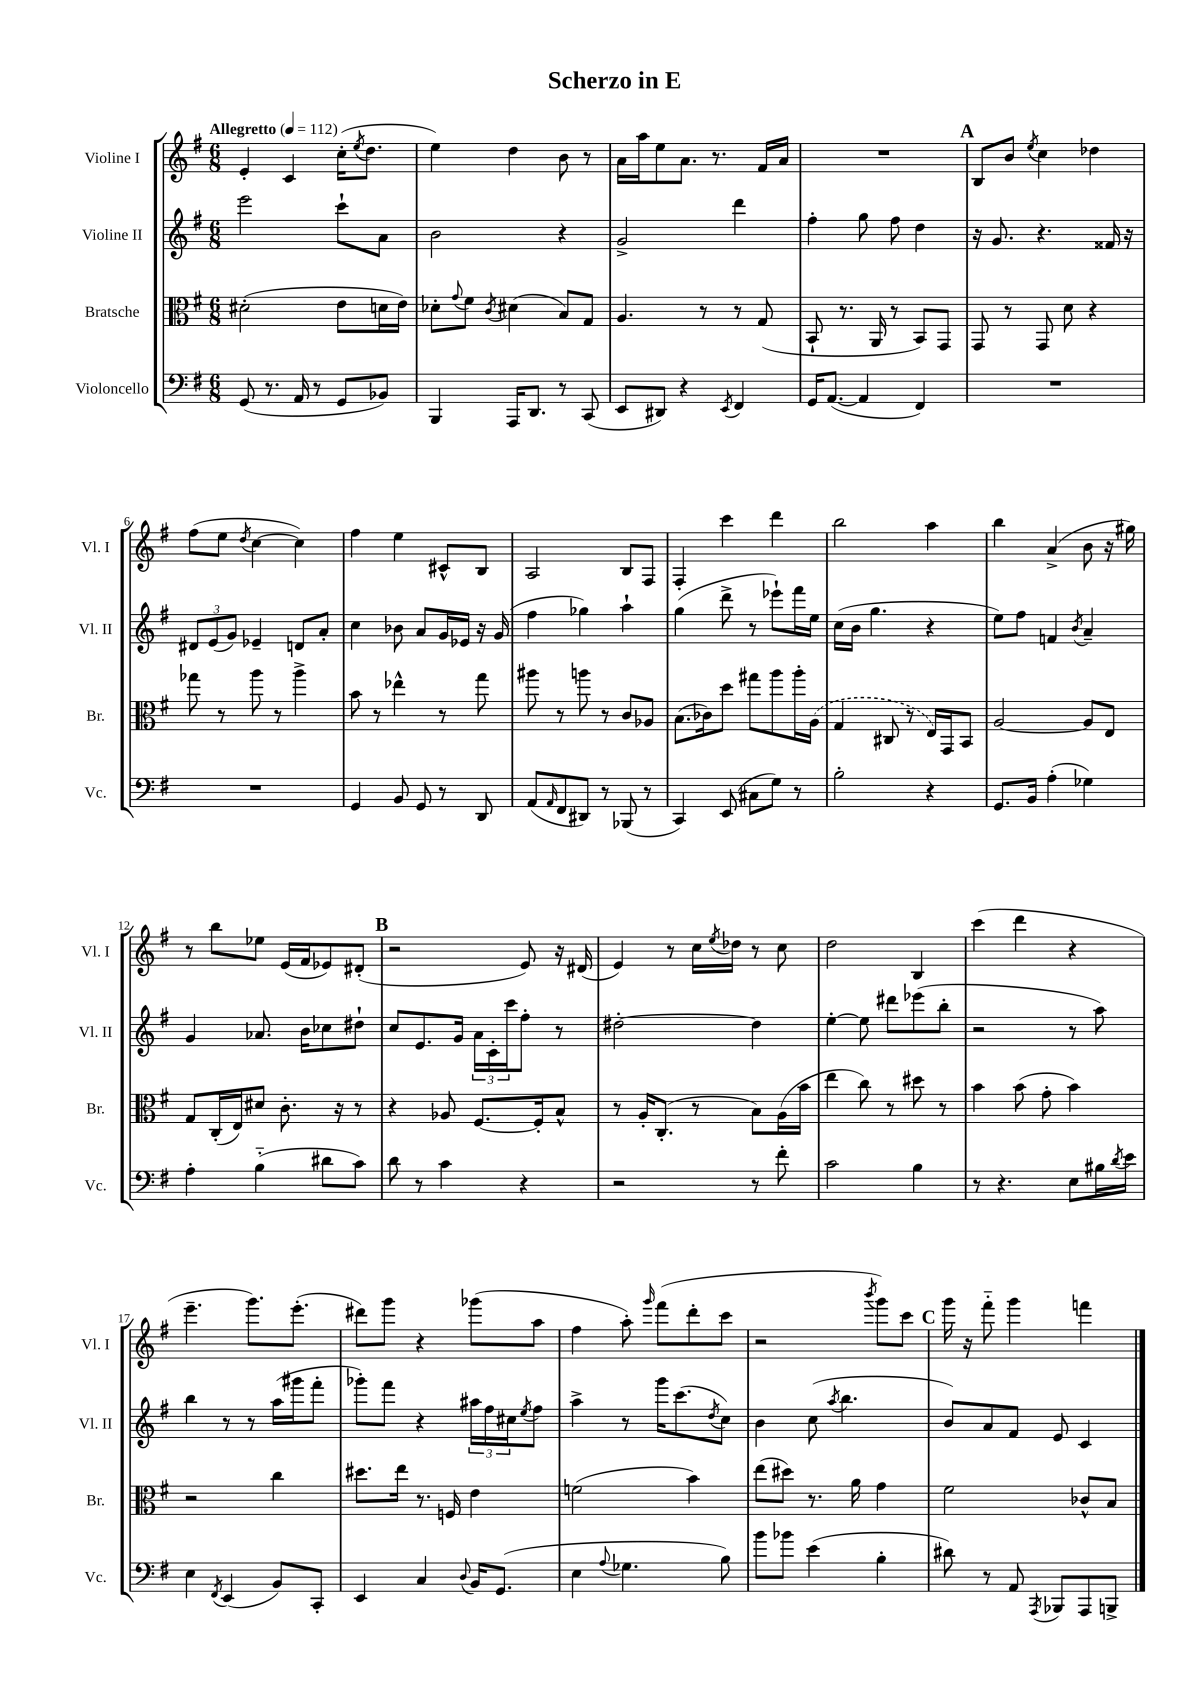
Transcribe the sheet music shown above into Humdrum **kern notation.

**kern	**kern	**kern	**kern
*part4	*part3	*part2	*part1
*staff4	*staff3	*staff2	*staff1
*I"Violoncello	*I"Bratsche	*I"Violine II	*I"Violine I
*I'Vc.	*I'Br.	*I'Vl. II	*I'Vl. I
*clefF4	*clefC3	*clefG2	*clefG2
*k[f#]	*k[f#]	*k[f#]	*k[f#]
*M6/8	*M6/8	*M6/8	*M6/8
*MM112	*MM112	*MM112	*MM112
=1	=1	=1	=1
!	!	!	!LO:TX:a:B:t=Allegretto
(8GG/	(2d#X'\	2eee\	4e'/
8.r	.	.	.
.	.	.	4c/
16AA/	.	.	.
8r	.	.	.
8GG/L	8e\L	8ccc`\L	(16cc'\KL
.	.	.	8qee/
.	.	.	8.dd\J
8BB-X/J)	16dn\L	8a\J	.
.	16e\JJ)	.	.
=2	=2	=2	=2
4BBB/	8d-X'\L	2b\	4ee\)
.	8qqg/	.	.
.	8f#\J	.	.
.	8qc/	.	.
16AAA/KL	(4d#X\	.	4dd\
8.DD/J	.	.	.
8r	8B/L)	4r	8b\
(8CC/	8G/J	.	8r
=3	=3	=3	=3
8EE/L	4.A/	2g^/	16a\LL
.	.	.	16aa\J
8DD#X/J)	.	.	8ee\
4r	.	.	8.a\J
.	8r	.	.
.	.	.	8.r
8qEE/	.	.	.
4FF#/	8r	4ddd\	.
.	(8G/	.	16f#/LL
.	.	.	16a/JJ
=4	=4	=4	=4
16GG/KL	8BB`/	4ff#'\	2.r
([8.AA/J	.	.	.
.	8.r	.	.
4AA/]	.	8gg\	.
.	16AA/	.	.
.	8r	8ff#\	.
4FF#/)	8BB/L)	4dd\	.
.	8GG/J	.	.
!!LO:REH:place=s1:t=A
=5	=5	=5	=5
2.r	8GG/	16r	8B/L
.	.	8.g/	.
.	8r	.	8b/J
.	.	.	8qee/
.	8GG/	4.r	4cc\
.	8d\	.	.
.	4r	.	4dd-X\
.	.	16f##X/	.
.	.	16r	.
!!LO:LB:g=z
=6	=6	=6	=6
2.r	8gg-X\	12d#X/L	(8ff#\L
.	.	(12e/	.
.	8r	.	8ee\J
.	.	12g/J)	.
.	.	.	8qdd/
.	8aa\	4e-X~/	[4cc\
.	8r	.	.
.	4aa^\	8dn/L	4cc\])
.	.	8a'/J	.
=7	=7	=7	=7
4GG/	8b\	4cc\	4ff#\
.	8r	.	.
8BB/	4ee-X^^\	8b-X\	4ee\
8GG/	.	8a/L	.
8r	8r	16g/L	8c#X^^/L
.	.	16e-X/JJ	.
8DD/	8gg\	16r	8B/J
.	.	(16g/	.
=8	=8	=8	=8
(8AA/L	8aa#X\	4ff#\	2A/
16qqAA/	.	.	.
8FF#/	8r	.	.
8DD#X/J)	8aan\	4gg-X\)	.
8r	8r	.	.
(8BBB-X/	8c/L	4aa`\	8B/L
8r	8A-X/J	.	8F#/J
=9	=9	=9	=9
4CC/)	(8.B\L	(4gg\	4F#'/
.	16c-X\k)	.	.
(8EE/	8dd\J	8ddd^\	4ccc\
8C#X\L	8gg#X\L	8r	.
8G\J)	8aa\	8eee-X`\L)	4ddd\
8r	16aa'\L	16fff#\L	.
.	(16A\JJ	16ee\JJ	.
=10	=10	=10	=10
2B'\	4G/	(16cc\LL	2bb\
.	.	16b\JJ	.
.	.	4.gg\	.
.	8C#X/	.	.
.	8r	.	.
4r	16E/LL)	4r	4aa\
.	16GG/J	.	.
.	8BB/J	.	.
=11	=11	=11	=11
8.GG/L	[2A/	8ee\L)	4bb\
.	.	8ff#\J	.
16BB/Jk	.	.	.
(4A'\	.	4fn/	(4a^/
.	.	8qb/	.
4G-X\)	8A/L]	4a~/	8b\
.	8E/J	.	16r
.	.	.	16gg#X\)
!!LO:LB:g=z
=12	=12	=12	=12
4A'\	8G/L	4g/	8r
.	(16C'/L	.	8bb\L
.	16E/J)	.	.
(4B\	8d#X/J	8.a-X/	8ee-X\J
.	8.c'\	.	(16e/LL
.	.	16b\KL	16f#/J
8d#X\L	.	8cc-X\	8e-X/)
.	16r	.	.
8c\J)	8r	8dd#X`\J	(8d#X'/J
!!LO:REH:place=s1:t=B
=13	=13	=13	=13
8d\	4r	8cc/L	2r
8r	.	8.e/	.
4c\	8A-X/	.	.
.	.	16g/Jk	.
.	[8.F#/L	24a\LL	.
.	.	24c'\	.
.	.	24ccc\J	.
4r	.	8ff#'\J	8e/)
.	16F#'/k]	.	.
.	8B^^/J	8r	16r
.	.	.	(16d#X/
=14	=14	=14	=14
2r	8r	[2dd#X'\	4e/)
.	16A'/KL	.	.
.	(8.C'/J	.	.
.	.	.	8r
.	8r	.	16cc\LL
.	.	.	8qee/
.	.	.	16dd-X\JJ
8r	8B\L)	4dd#\]	8r
8f#'\	(16A\L	.	8cc\
.	16b\JJ	.	.
=15	=15	=15	=15
2c\	4ee\	[4ee'\	2dd\
.	8cc\)	8ee\]	.
.	8r	8ddd#X\L	.
4B\	8dd#X\	(8eee-X\	4B/
.	8r	8bb'\J	.
=16	=16	=16	=16
8r	4b\	2r	(4ccc\
4.r	.	.	.
.	(8b\	.	4ddd\
.	8g'\	.	.
8E\L	4b\)	8r	4r
16B#X\L	.	8aa\)	.
8qd/	.	.	.
16e\JJ	.	.	.
!!LO:LB:g=z
=17	=17	=17	=17
4E\	2r	4bb\	4.eee~\
8qFF#/	.	.	.
(4EE/	.	8r	.
.	.	8r	8.ggg\L)
8BB/L)	4cc\	(16aa\LL	.
.	.	16ggg#X\J	(8.eee'\J
8CC'/J	.	8fff#'\J	.
=18	=18	=18	=18
4EE/	8.dd#X\L	8ggg-X'\L)	8ddd#X\L)
.	.	8fff#\J	8ggg\J
.	16ee\Jk	.	.
4C/	8.r	4r	4r
.	16Fn/	.	.
8qqD/	.	.	.
16BB/KL	4e\	24aa#X\LL	(8ggg-X\L
.	.	24ff#\	.
(8.GG/J	.	.	.
.	.	24cc#X\J	.
.	.	8qee/	.
.	.	8ff#\J	8aa\J
=19	=19	=19	=19
4E\	(2fn\	4aa^\	4ff#\
8qqA/	.	.	.
4.G-X\	.	8r	8aa'\)
.	.	.	16qqggg/
.	.	16ggg\KL	(8fff#\L
.	.	(8.ccc\	.
.	4b\)	.	8ddd'\
.	.	8qdd/	.
8B\)	.	8cc\J)	8ccc\J
=20	=20	=20	=20
8b\L	(8ee\L	4b\	2r
8b-X\J	8dd#X\J)	.	.
(4e\	8.r	(8cc\	.
.	.	8qaa/	.
.	.	4.bb\	.
.	16a\	.	.
.	.	.	8qbbb/
4B'\	4g\	.	8ggg\L)
.	.	.	8ccc\J
!!LO:REH:place=s1:t=C
=21	=21	=21	=21
8d#X\)	2f#\	8b/L)	16ggg\
.	.	.	16r
8r	.	8a/	8fff#\
8AA/	.	8f#/J	4ggg\
8qAAA/	.	.	.
8BBB-X/L	.	8e/	.
8AAA/	8c-X^^/L	4c/	4fffn\
8BBBn^/J	8B/J	.	.
==	==	==	==
*-	*-	*-	*-
